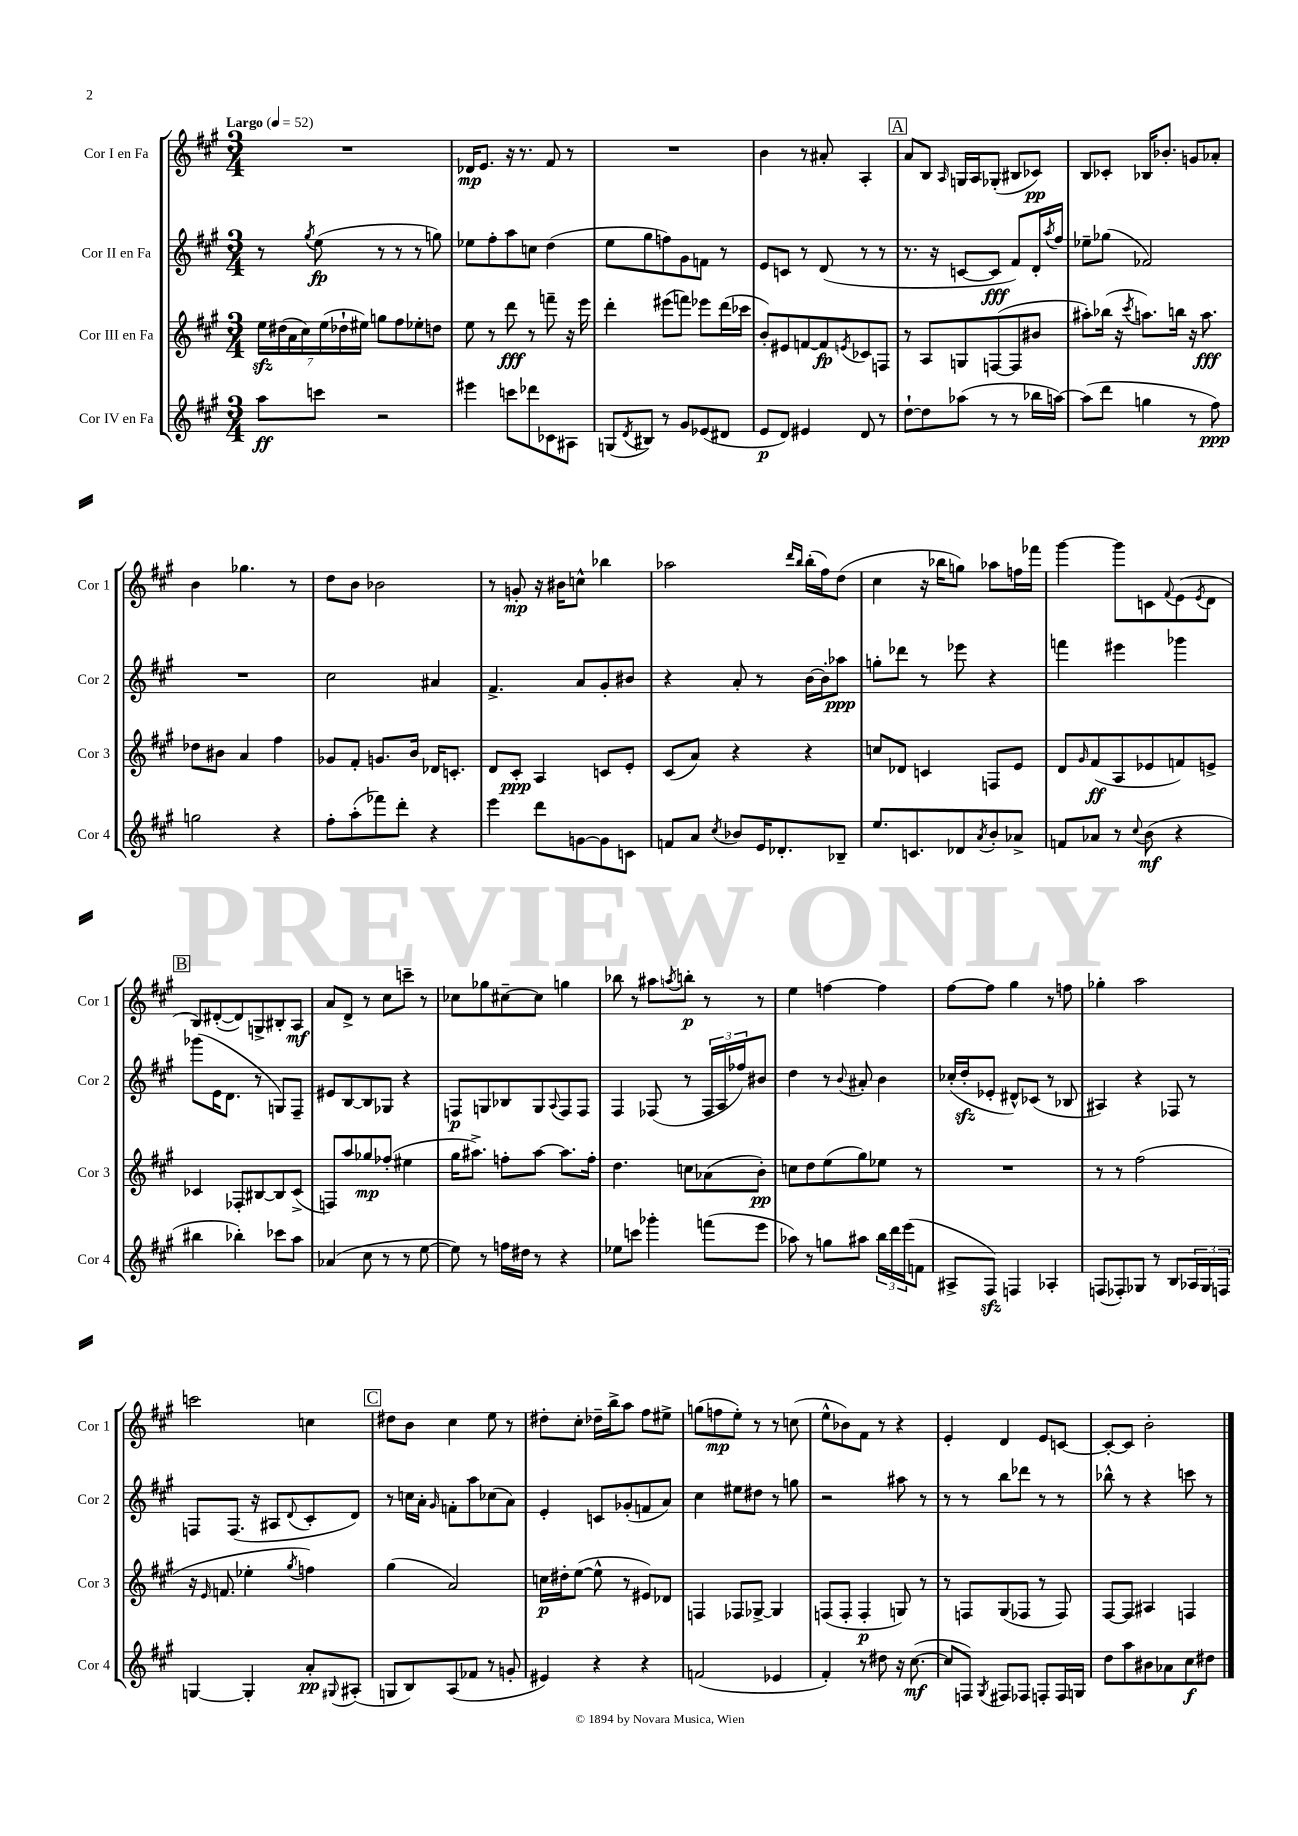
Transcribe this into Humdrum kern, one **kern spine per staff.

**kern	**dynam	**kern	**dynam	**kern	**dynam	**kern	**dynam
*part4	*part4	*part3	*part3	*part2	*part2	*part1	*part1
*staff4	*staff4	*staff3	*staff3	*staff2	*staff2	*staff1	*staff1
*I"Cor IV en Fa	*	*I"Cor III en Fa	*	*I"Cor II en Fa	*	*I"Cor I en Fa	*
*I'Cor 4	*	*I'Cor 3	*	*I'Cor 2	*	*I'Cor 1	*
*clefG2	*	*clefG2	*	*clefG2	*	*clefG2	*
*k[f#c#g#]	*	*k[f#c#g#]	*	*k[f#c#g#]	*	*k[f#c#g#]	*
*M3/4	*	*M3/4	*	*M3/4	*	*M3/4	*
*MM52	*	*MM52	*	*MM52	*	*MM52	*
=1	=1	=1	=1	=1	=1	=1	=1
!	!	!	!	!	!	!LO:TX:a:B:t=Largo	!
8aa\L	ff	28eezz\LL	.	8r	.	2.r	.
.	.	(28dd#X\	.	.	.	.	.
.	.	28a\	.	.	.	.	.
.	.	28cc#\)	.	.	.	.	.
.	.	.	.	8qgg#/	.	.	.
8cccn\J	.	.	.	(8ee\	fp	.	.
.	.	(28ee\	.	.	.	.	.
.	.	28dd-X`\	.	.	.	.	.
.	.	28ee#X\JJ)	.	.	.	.	.
2r	.	8ggn\L	.	8r	.	.	.
.	.	8ff#\	.	8r	.	.	.
.	.	8ee-X'\	.	8r	.	.	.
.	.	8ddn\J	.	8ggn\)	.	.	.
=2	=2	=2	=2	=2	=2	=2	=2
4eee#X\	.	8ee\	.	8ee-X\L	.	16d-X/KL	mp
.	.	.	.	.	.	8.e/J	.
.	.	8r	.	8ff#'\	.	.	.
8cccn\L	.	8ddd\	fff	8aa\	.	16r	.
.	.	.	.	.	.	8.r	.
8ddd-X\	.	8r	.	8ccn\J	.	.	.
8c-X\	.	8fffn~\	.	(4dd\	.	8f#/	.
8A#X\J	.	16r	.	.	.	8r	.
.	.	16eee\	.	.	.	.	.
=3	=3	=3	=3	=3	=3	=3	=3
(8Gn/L	.	4ddd'\	.	8ee\L	.	2.r	.
8qd/	.	.	.	.	.	.	.
8B#X/J)	.	.	.	8gg#\	.	.	.
8r	.	(8eee#X\L	.	8ffn\)	.	.	.
8g#/L	.	8fffn\J)	.	8g#\	.	.	.
(8e-X/	.	8eee-X\L	.	8fn\J	.	.	.
8d#X/J	.	(16ddd\L	.	8r	.	.	.
.	.	16ccc-X\JJ	.	.	.	.	.
=4	=4	=4	=4	=4	=4	=4	=4
8e/L	p	8b'/L)	.	8e/L	.	4b\	.
8d/J)	.	8e#X/	.	8cn/J	.	.	.
4e#X/	.	[8fn/	.	8r	.	8r	.
.	.	8f/]	fp	(8d/	.	8a#X'/	.
.	.	8qen/	.	.	.	.	.
8d/	.	8c-X/	.	8r	.	4A'/	.
8r	.	8Fn/J	.	8r	.	.	.
!!LO:REH:place=s1:t=A
=5	=5	=5	=5	=5	=5	=5	=5
[8dd`\L	.	8r	.	8.r	.	8a/L	.
8dd\]	.	8A/L	.	.	.	8B/J	.
.	.	.	.	16r	.	.	.
.	.	.	.	.	.	16qqA/	.
(8aa-X\J	.	8Gn/	.	[8cn/L	.	16Gn/LL	.
.	.	.	.	.	.	16A/J	.
8r	.	([8Fn/	.	8c/J]	fff	(8G-X'/J	.
8r	.	8F/]	.	8f#/L)	.	8B#X/L	.
16bb-X\LL	.	8b#X/J	.	16d'/L	.	8c-X/J)	pp
.	.	.	.	8qaa/	.	.	.
[16aan\JJ)	.	.	.	16ff#/JJ	.	.	.
=6	=6	=6	=6	=6	=6	=6	=6
(8aa\L]	.	8aa#X'\L)	.	8ee-X~\L	.	8B/L	.
8ddd\J	.	(16bb-X\Jk	.	(8gg-X\J	.	8c-X'/J	.
.	.	16r	.	.	.	.	.
.	.	8qccc#/	.	.	.	.	.
4ggn\	.	8.aan\L)	.	2f-X/)	.	16B-X/KL	.
.	.	.	.	.	.	8.b-X'/J	.
.	.	16bbn\Jk	.	.	.	.	.
8r	.	16r	.	.	.	8gn/L	.
.	.	8.aa\	fff	.	.	.	.
8ff#\)	ppp	.	.	.	.	8a-X'/J	.
!!LO:LB:g=z
=7	=7	=7	=7	=7	=7	=7	=7
2ggn\	.	8dd-X\L	.	2.r	.	4b\	.
.	.	8b#X\J	.	.	.	.	.
.	.	4a/	.	.	.	4.gg-X\	.
4r	.	4ff#\	.	.	.	.	.
.	.	.	.	.	.	8r	.
=8	=8	=8	=8	=8	=8	=8	=8
8ff#'\L	.	8g-X/L	.	2cc#\	.	8dd\L	.
(8aa'\	.	8f#'/J	.	.	.	8b\J	.
8fff-X\)	.	8.gn/L	.	.	.	2b-X\	.
8ddd'\J	.	.	.	.	.	.	.
.	.	16b/Jk	.	.	.	.	.
4r	.	16d-X/KL	.	4a#X/	.	.	.
.	.	8.cn'/J	.	.	.	.	.
=9	=9	=9	=9	=9	=9	=9	=9
4eee\	.	8d/L	.	4.f#^/	.	8r	.
.	.	8c#'/J	ppp	.	.	8gn'/	mp
8ddd\L	.	4A/	.	.	.	16r	.
.	.	.	.	.	.	16b#X\KL	.
[8gn\	.	.	.	8a/L	.	8ccn^^\J	.
8g\]	.	8cn/L	.	8g#'/	.	4bb-X\	.
8cn\J	.	8e'/J	.	8b#X/J	.	.	.
=10	=10	=10	=10	=10	=10	=10	=10
8fn/L	.	(8c#/L	.	4r	.	2aa-X\	.
8a/J	.	8a/J)	.	.	.	.	.
8qcc#/	.	.	.	.	.	.	.
8b-X/L	.	4r	.	8a'/	.	.	.
16e/K	.	.	.	8r	.	.	.
8.d-X'/	.	.	.	.	.	.	.
.	.	.	.	.	.	16qqddd/LL	.
.	.	.	.	.	.	16qqbb/JJ	.
.	.	4r	.	[16b\LL	.	(16bb'\LL	.
.	.	.	.	16b'\J]	.	16ff#\J)	.
8B-X~/J	.	.	.	8aa-X\J	ppp	(8dd\J	.
=11	=11	=11	=11	=11	=11	=11	=11
8.ee/L	.	8ccn/L	.	8ggn'\L	.	4cc#\	.
.	.	8d-X/J	.	8ddd-X\J	.	.	.
8.cn/	.	.	.	.	.	.	.
.	.	4cn/	.	8r	.	16r	.
.	.	.	.	.	.	16bb-X\KL	.
8d-X/	.	.	.	8eee-X\	.	8ggn\J)	.
8qa/	.	.	.	.	.	.	.
8b'/	.	8Fn/L	.	4r	.	8aa-X\L	.
8a-X^/J	.	8e/J	.	.	.	16ffn\L	.
.	.	.	.	.	.	16fff-X\JJ	.
=12	=12	=12	=12	=12	=12	=12	=12
8fn/L	.	8d/L	.	4fffn\	.	[4ggg#\	.
.	.	16qqg#/	.	.	.	.	.
8a-X/J	.	(8f#/	ff	.	.	.	.
8r	.	8A/	.	4eee#X\	.	8ggg#\L]	.
8qqcc#/	.	.	.	.	.	.	.
(8b\	mf	8e-X/	.	.	.	8cn\	.
.	.	.	.	.	.	8qqf#/	.
4r	.	8fn/)	.	4ggg-X\	.	(8e\	.
.	.	.	.	.	.	8qe/	.
.	.	8en^/J	.	.	.	8d\J	.
!!LO:LB:g=z
!!LO:REH:place=s1:t=B
=13	=13	=13	=13	=13	=13	=13	=13
4bb#X\	.	4c-X/	.	(8ggg-X\L	.	8B/L)	.
.	.	.	.	16e\K	.	([8d#X'/	.
.	.	.	.	8.d\J	.	.	.
4bb-X'\)	.	8F-X'/L	.	.	.	8d#/])	.
.	.	[8B#X/	.	8r	.	8Gn^/	.
8ccc-X\L	.	8B#/]	.	8Gn/L)	.	8B#X'/	.
8aa\J	.	(8c-^/J	.	8F#~/J	.	8A/J	mf
=14	=14	=14	=14	=14	=14	=14	=14
(4a-X/	.	8Fn/L)	.	8e#X/L	.	8a/L	.
.	.	8aa/	.	[8B/	.	8d^/J	.
8cc#\	.	8gg-X/	mp	8B/]	.	8r	.
8r	.	(8ff-X'/J	.	8G-X/J	.	8cc#\L	.
8r	.	4ee#X\	.	4r	.	8cccn~\J	.
[8ee\	.	.	.	.	.	8r	.
=15	=15	=15	=15	=15	=15	=15	=15
8ee\])	.	16gg#\KL	.	8Fn/L	p	8cc-X\L	.
.	.	8.aa#X^\J)	.	.	.	.	.
8r	.	.	.	8Gn/	.	8gg-X\	.
16ffn\LL	.	8ffn'\L	.	8B-X/	.	[8cc#X~\	.
16dd#X\JJ	.	.	.	.	.	.	.
8r	.	[8aa#\J	.	8G/	.	8cc#\J]	.
.	.	.	.	8qqA/	.	.	.
4r	.	8.aa#\L]	.	8F/	.	4ggn\	.
.	.	.	.	8F/J	.	.	.
.	.	16ff'\Jk	.	.	.	.	.
=16	=16	=16	=16	=16	=16	=16	=16
8ee-X\L	.	4.dd\	.	4F#/	.	8bb-X\	.
8cccn\J	.	.	.	.	.	8r	.
4ggg-X'\	.	.	.	(8F-X/	.	8aa#X\L	.
.	.	.	.	.	.	8qaan/	.
.	.	8ccn\L	.	8r	.	8bbn'\J	p
(8fffn\L	.	(8a-X\	.	24F-/LL	.	8r	.
.	.	.	.	24A/	.	.	.
.	.	.	.	24ff-X/J)	.	.	.
8eee\J	.	8b'\J)	pp	8b#X/J	.	8r	.
=17	=17	=17	=17	=17	=17	=17	=17
8aa-X\)	.	8ccn\L	.	4dd\	.	4ee\	.
8r	.	8dd\	.	.	.	.	.
8ggn\L	.	(8ee\	.	8r	.	[4ffn\	.
.	.	.	.	8qqb/	.	.	.
8aa#X\J	.	8gg#\)	.	8a#X'/	.	.	.
24bb\LL	.	8ee-X\J	.	4b\	.	4ff\]	.
24ddd\	.	.	.	.	.	.	.
(24eee\J	.	.	.	.	.	.	.
8fn\J	.	8r	.	.	.	.	.
=18	=18	=18	=18	=18	=18	=18	=18
8A#X^/L	.	2.r	.	(16cc-X'/LL	.	[8ff#\L	.
.	.	.	.	16ddzz'/J	.	.	.
8F#zz/J)	.	.	.	8e-X'/J	.	8ff#\J]	.
4Fn/	.	.	.	8d#X^^/L)	.	4gg#\	.
.	.	.	.	(8c-X/J	.	.	.
4A-X'/	.	.	.	8r	.	8r	.
.	.	.	.	8B-X/	.	8ffn\	.
=19	=19	=19	=19	=19	=19	=19	=19
(8Fn/L	.	8r	.	4A#X/)	.	4gg-X'\	.
8F-X'/)	.	8r	.	.	.	.	.
8G-X/J	.	(2ff#\	.	4r	.	2aa\	.
8r	.	.	.	.	.	.	.
8B/L	.	.	.	8F-X/	.	.	.
24A-X/L	.	.	.	8r	.	.	.
24G-/	.	.	.	.	.	.	.
24Fn/JJ	.	.	.	.	.	.	.
!!LO:LB:g=z
=20	=20	=20	=20	=20	=20	=20	=20
[4Gn/	.	16r	.	8Fn/L	.	2cccn\	.
.	.	16qqe/	.	.	.	.	.
.	.	8.fn/	.	.	.	.	.
.	.	.	.	(8.F/J	.	.	.
4G'/]	.	4ee-X'\	.	.	.	.	.
.	.	.	.	16r	.	.	.
.	.	.	.	8A#X/L	.	.	.
.	.	8qgg#/	.	8qqd/	.	.	.
8a'/L	pp	4ffn\)	.	8c#'/	.	4ccn\	.
8qqG#X/	.	.	.	.	.	.	.
(8A#X'/J	.	.	.	8d/J)	.	.	.
!!LO:REH:place=s1:t=C
=21	=21	=21	=21	=21	=21	=21	=21
8Gn/L	.	(4gg#\	.	8r	.	8dd#X\L	.
8B/)	.	.	.	16ccn\LL	.	8b\J	.
.	.	.	.	16a'\JJ	.	.	.
.	.	.	.	16qqg#/	.	.	.
(8A/	.	2a/)	.	8fn'\L	.	4cc#\	.
8f-X/J	.	.	.	8aa\	.	.	.
8r	.	.	.	(8cc-X\	.	8ee\	.
8gn'/	.	.	.	8a\J)	.	8r	.
=22	=22	=22	=22	=22	=22	=22	=22
4e#X/)	.	16ccn\LL	p	4e'/	.	8dd#X'\L	.
.	.	16dd#X'\J	.	.	.	.	.
.	.	([8ee\J	.	.	.	8cc#'\J	.
4r	.	8ee^^\]	.	8cn/L	.	16dd-X~\LL	.
.	.	.	.	.	.	16bb^\J	.
.	.	8r	.	(8g-X'/	.	8aa\J	.
4r	.	8e#X/L)	.	8fn/	.	8ff#\L	.
.	.	8d-X/J	.	8a/J)	.	8ee#X^\J	.
=23	=23	=23	=23	=23	=23	=23	=23
(2fn/	.	4Fn/	.	4cc#\	.	(8ggn\L	.
.	.	.	.	.	.	8ffn\	mp
.	.	8F-X/L	.	8ee#X\L	.	8ee'\J)	.
.	.	[8G-X^/J	.	8dd#X\J	.	8r	.
4e-X/	.	4G-/]	.	8r	.	8r	.
.	.	.	.	8ggn\	.	(8ccn\	.
=24	=24	=24	=24	=24	=24	=24	=24
4f#'/)	.	(8Fn/L	.	2r	.	8ee^^\L	.
.	.	8F'/J	.	.	.	8b-X\)	.
8r	.	4F'/	p	.	.	8f#\J	.
8dd#X\	.	.	.	.	.	8r	.
16r	.	8Gn/)	.	8aa#X\	.	4r	.
([8.cc#\	mf	.	.	.	.	.	.
.	.	8r	.	8r	.	.	.
=25	=25	=25	=25	=25	=25	=25	=25
8cc#/L]	.	8r	.	8r	.	4e'/	.
8Fn/J)	.	8Fn/L	.	8r	.	.	.
8qG#/	.	.	.	.	.	.	.
8F#X/L	.	(8G#/	.	8bb\L	.	4d/	.
8F-X/J	.	8F-X/J	.	8ddd-X\J	.	.	.
8Fn'/L	.	8r	.	8r	.	8e/L	.
16F/L	.	8F-/)	.	8r	.	[8cn/J	.
16Gn/JJ	.	.	.	.	.	.	.
=26	=26	=26	=26	=26	=26	=26	=26
8dd\L	.	[8F#/L	.	8bb-X^^\	.	8c'/L_	.
8aa\	.	8F#/J]	.	8r	.	8c/J]	.
8b#X\	.	4A#X/	.	4r	.	2b'\	.
8a-X\	.	.	.	.	.	.	.
8cc#\	f	4Fn/	.	8cccn\	.	.	.
8dd#X\J	.	.	.	8r	.	.	.
==	==	==	==	==	==	==	==
*-	*-	*-	*-	*-	*-	*-	*-
